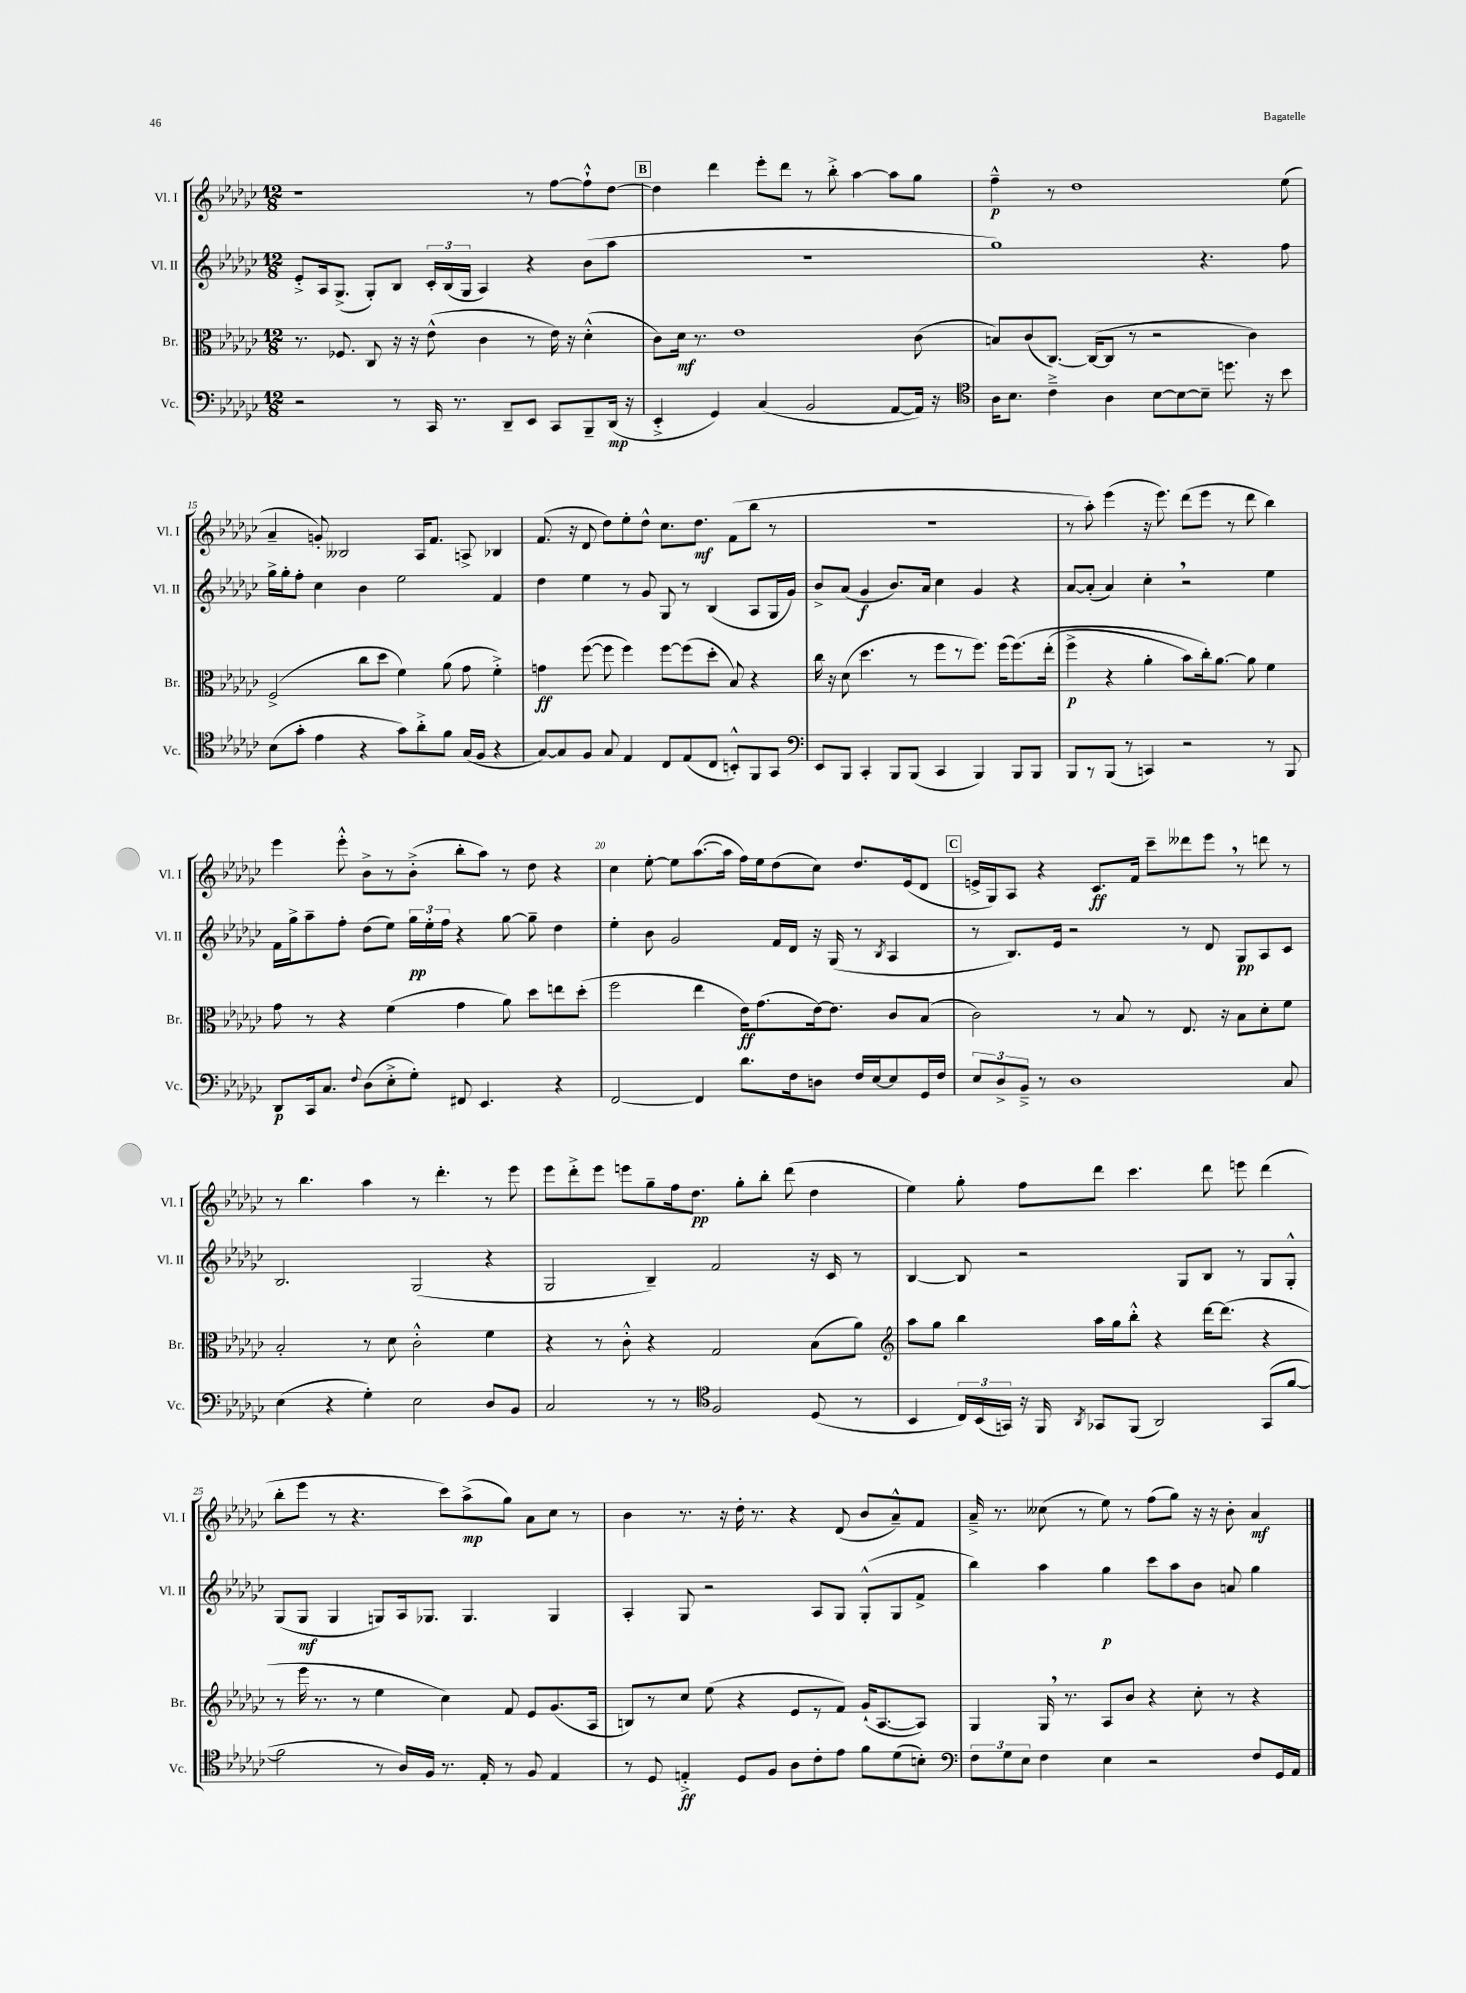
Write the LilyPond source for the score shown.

<<
\new StaffGroup <<
\new Staff = "s0" \with { instrumentName = "Vl. I" shortInstrumentName = "Vl. I" } {
    \clef treble \key ges \major \numericTimeSignature \time 12/8
    \autoBeamOff r1 r8 f''8[~ f''8-!-^ des''8]~ |
    \mark \markup { \box "B" } des''4 des'''4 ees'''8[-. des'''8] r8 bes''8-.-> aes''4~ aes''8[ ges''8] |
    f''4---^\p r8 des''1 ees''8( |
    aes'4-- g'8-.) beses2 aes16[ f'8.] a8-> bes4 |
    f'8.( r16 des'8 des''8[) ees''8-. des''8]-^ ces''8.[ des''8.]\mf f'8[( bes''8] r8 |
    R1. |
    r8 aes''8-.) ees'''4( r16 ees'''8.) des'''8[( ees'''8] r8 des'''8 bes''4) |
    ees'''4 ees'''8-.-^ bes'8[-> r8 bes'8]-.->( bes''8[-. aes''8]) r8 des''8 r4 |
    ces''4 ees''8~-. ees''8[ aes''8.~( aes''16] f''16[) ees''16 des''8( ces''8]) des''8.[ ees'16( des'8] |
    \mark \markup { \box "C" } e'16[-> ges16) aes8] r4 ces'8.[\ff f'16] ces'''8[-- deses'''8 ees'''8] \breathe r8 d'''8 r8 |
    r8 bes''4. aes''4 r8 des'''4.-. r8 ees'''8 |
    ees'''8[ des'''8-.-> ees'''8] e'''8[ ges''8-- f''16 des''8.]\pp ges''8[-. bes''8]-. des'''8( des''4 |
    ees''4) ges''8-. f''8[ des'''8] ces'''4. des'''8 e'''8 des'''4( |
    bes''8[-. ees'''8] r8 r4. ces'''8[) aes''8->\mp( ges''8]) aes'8[ ces''8] r8 |
    bes'4 r8. r16 des''16-. r8. r4 des'8( bes'8[ aes'8---^) f'8] |
    aes'16---> r8. ceses''8( r8 ees''8) r8 f''8[( ges''8]) r16 r16 bes'8-. aes'4\mf \bar "|." |
}
\new Staff = "s1" \with { instrumentName = "Vl. II" shortInstrumentName = "Vl. II" } {
    \clef treble \key ges \major \numericTimeSignature \time 12/8
    \autoBeamOff ees'8[-.-> aes16 ges8.]->( ges8[-.) bes8] \tuplet 3/2 { ces'16[-. bes16( ges16] } aes4) r4 bes'8[( aes''8] |
    \mark \markup { \box "B" } R1. |
    ges''1) r4. f''8 |
    ges''16[-> ges''16-. f''8]-. ces''4 bes'4 ees''2 f'4 |
    des''4 ees''4 r8 ges'8 ges8 r8 bes4( aes8[ ges16 ges'16]) |
    bes'8[-> aes'8]( ges'4\f bes'8.[) aes'16] ces''4 ges'4 r4 |
    aes'8[~ aes'8]-.( aes'4) ces''4-. \breathe r2 ees''4 |
    f'16[ ges''16-> aes''8-- f''8]-. des''8[( ees''8]) \tuplet 3/2 { ges''16[\pp ees''16-. f''16] } r4 ges''8~ ges''8-- des''4 |
    ees''4-. bes'8 ges'2 f'16[ des'16] r16 ges16( r8 \acciaccatura { bes8 } aes4 |
    \mark \markup { \box "C" } r8 bes8.[) ees'16] r2 r8 des'8 ges8[\pp aes8 ces'8] |
    bes2. ges2( r4 |
    ges2 bes4--) f'2 r16 ces'16 r8 |
    bes4~ bes8 r2 ges8[ bes8] r8 ges8[ ges8]-.-^ |
    ges8[( ges8]\mf ges4 g8[) aes16 ges8.] ges4. ges4 |
    aes4-. ges8 r2 aes8[ ges8] ges8[-.-^( ges8 f'8]-> |
    bes''4) aes''4 ges''4\p ces'''8[ aes''8 bes'8] a'8 ges''4 \bar "|." |
}
\new Staff = "s2" \with { instrumentName = "Br." shortInstrumentName = "Br." } {
    \clef alto \key ges \major \numericTimeSignature \time 12/8
    \autoBeamOff r8. fes8. ces8 r16 r16 ees'8-^( ces'4 r8 ees'16) r16 des'4-.-^( |
    \mark \markup { \box "B" } ces'8[) des'16]\mf r8. ees'1 ces'8( |
    b8[) ces'8( ces8.]~) ces16[~( ces8] r8 r2 ces'4) |
    f2->( ces''8[ des''8] f'4) aes'8( ges'8 f'4-.->) |
    g'4\ff f''8~( f''8 f''4) f''8[~ f''8( des''8]-. bes8) r4 |
    ces''16 r16 des'8( des''4. r8 f''8[ r8 f''8.]) f''16[( f''8.)\( ees''16]-.( |
    f''4->\p r4 aes'4-. bes'8[) ces''16-.\) aes'8.]~ aes'8 f'4 |
    ges'8 r8 r4 f'4( ges'4 aes'8) des''8[ e''8 des''8]-.( |
    f''2 ees''4 ees'16[\ff) ges'8.( ees'16~) ees'8.] ces'8[ bes8]( |
    \mark \markup { \box "C" } ces'2) r8 bes8 r8 ees8. r16 bes8[ des'8-. f'8] |
    bes2-. r8 des'8 ces'2-.-^ f'4 |
    r4 r8 ces'8-.-^ r4 ges2 bes8[( aes'8]) |
    \clef treble aes''8[ ges''8] bes''4 aes''16[ ges''16 bes''8]-.-^ r4 des'''16[~ des'''8.]( r4 |
    r8 ees'''16 r8. r8 ees''4 ces''4) f'8 ees'8[ ges'8.( aes16] |
    b8[) r8 ces''8] ees''8( r4 ees'8[ r8 f'8]) ges'16[-!( aes8.~ aes8]) |
    ges4 ges16 \breathe r8. aes8[ bes'8] r4 ces''8-. r8 r4 \bar "|." |
}
\new Staff = "s3" \with { instrumentName = "Vc." shortInstrumentName = "Vc." } {
    \clef bass \key ges \major \numericTimeSignature \time 12/8
    \autoBeamOff r2 r8 ces,16 r8. des,8[-- ees,8] ces,8[ bes,,8-- des,16]\mp( r16 |
    \mark \markup { \box "B" } ees,4-.-> ges,4) ces4( bes,2 aes,8[~ aes,16]) r16 |
    \clef tenor aes16[ bes8.] ces'4---> aes4 bes8[~ bes8~ bes8]-- d''8. r16 bes'8 |
    bes8[( ges'8]-. ees'4 r4 ges'8[) aes'8-.-> f'8] ges16[( f16] r4 |
    ges8[~) ges8 f8] ges8 ees4 ces8[ ees8( ces8] b,8[-.-^) f,8 ges,8] |
    \clef bass ees,8[ bes,,8] ces,4-. bes,,8[ bes,,8]( ces,4 bes,,4) bes,,8[ bes,,8] |
    bes,,8[ r8 bes,,8]( r8 c,4) r2 r8 bes,,8 |
    des,8[\p ces,16 ces8.] \appoggiatura { f8 } des8[( ees8-.-> ges8]-.) fis,8 ees,4. r4 |
    f,2~ f,4 des'8.[ f16 d8] f16[ ees16~ ees8 ges,16 f16] |
    \mark \markup { \box "C" } \tuplet 3/2 { ees8[ des8-> bes,8]---> } r8 des1 ces8 |
    ees4( r4 ges4-.) ees2 des8[ bes,8] |
    ces2 r8 r8 \clef tenor f2 des8( r8 |
    bes,4 \tuplet 3/2 { ces16[) bes,16( g,16]) } r16 f,16 \acciaccatura { aes,8 } ges,8[ f,8]( aes,2) ges,8[( f'8]~ |
    f'2 r8 aes16[) f16] r8. ees16-. r8 f8 ees4 |
    r8 des8 e4-.->\ff des8[ f8] aes8[ ces'8-. ees'8] f'8[ des'8( b8]-.) |
    \clef bass \tuplet 3/2 { f8[ ges8 ees8] } f4 ees4 r2 f8[ ges,16 aes,16] \bar "|." |
}
>>
>>
\layout { \context { \Score currentBarNumber = #12 \override BarNumber.break-visibility = ##(#f #t #t) barNumberVisibility = #(every-nth-bar-number-visible 5) } }
